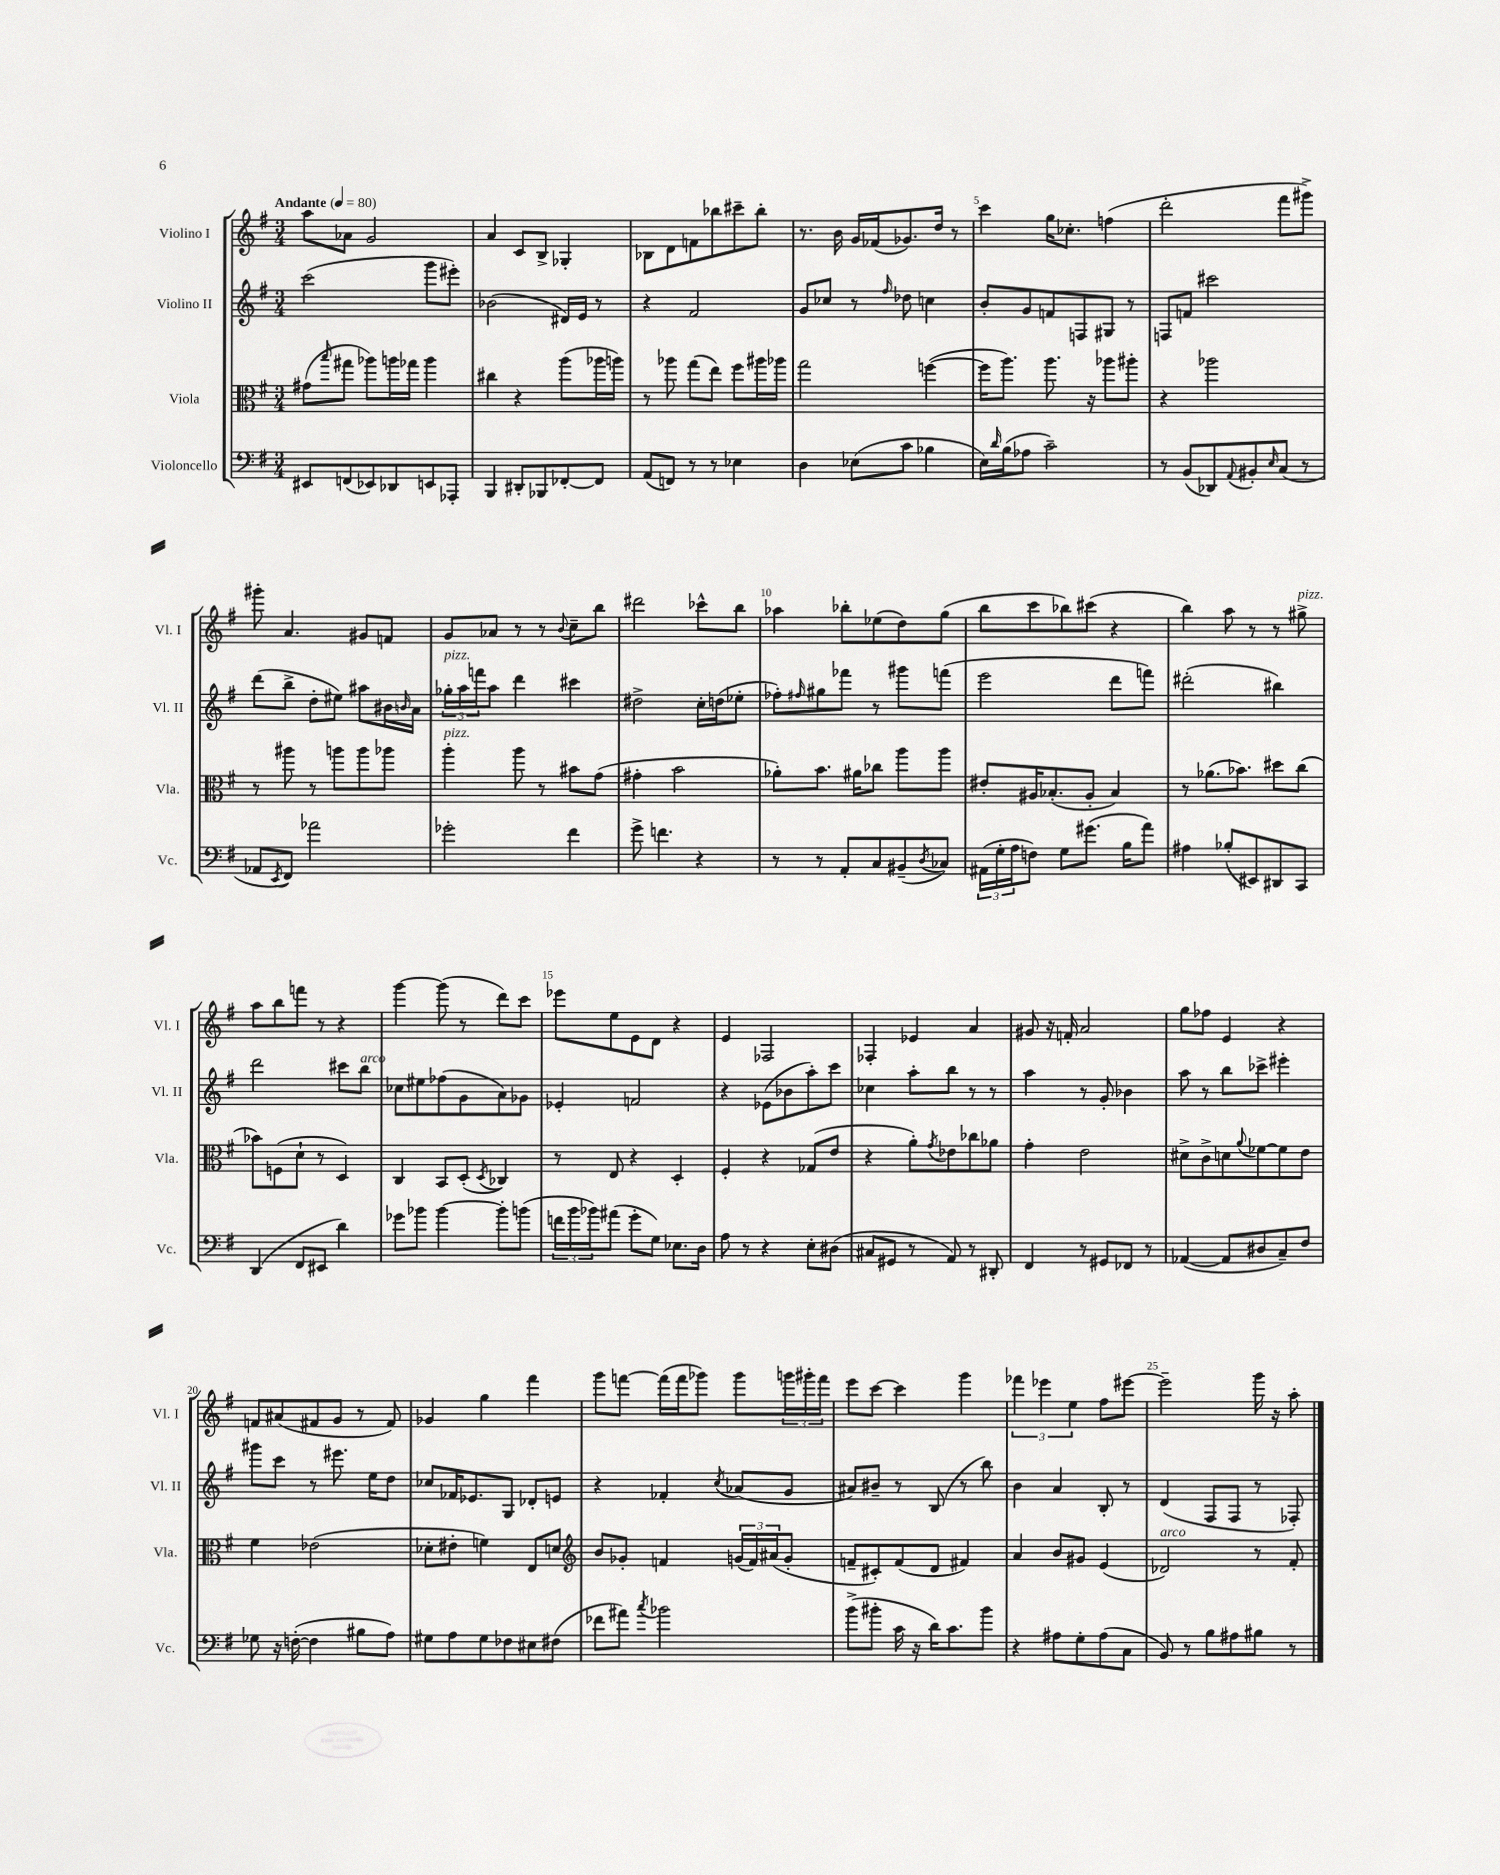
<<
\new StaffGroup <<
\new Staff = "s0" \with { instrumentName = "Violino I" shortInstrumentName = "Vl. I" } {
    \clef treble \key g \major \numericTimeSignature \time 3/4 \tempo "Andante" 4 = 80
    a''8 aes'8 g'2 |
    a'4 c'8 b8-> ges4-. |
    bes8 d'8 f'8 bes''8 cis'''8-- bes''8-. |
    r8. b'16 g'16 fes'16( ges'8.) d''16 r8 |
    c'''4 g''16 ces''8.-. f''4( |
    d'''2-. fis'''8 gis'''8->) |
    gis'''8-. a'4. gis'8 f'8 |
    g'8 aes'8 r8 r8 \appoggiatura { b'8 } c''8-- b''8 |
    dis'''2 ces'''8-^ b''8 |
    aes''4 bes''8-. ees''8( d''8) g''8( |
    b''8 c'''8 bes''8) cis'''8( r4 |
    b''4) a''8 r8 r8 gis''8->^\markup { \italic "pizz." } |
    a''8 b''8 f'''8 r8 r4 |
    g'''4~ g'''8( r8 d'''8) c'''8 |
    ees'''8 e''8 e'8 d'8 r4 |
    e'4 fes2 |
    fes4-. ees'4 a'4 |
    gis'8 r16 f'16-. a'2 |
    g''8 fes''8 e'4 r4 |
    f'8 ais'8( fis'8 g'8 r8 fis'8) |
    ges'4 g''4 fis'''4 |
    g'''8 f'''8~ f'''16( f'''16 ges'''8) ges'''8 \tuplet 3/2 { g'''16 gis'''16-. f'''16 } |
    e'''8 c'''8~ c'''4 g'''4 |
    \tuplet 3/2 { fes'''4 ees'''4 e''4 } fis''8 eis'''8~ |
    eis'''2-- g'''16 r16 a''8-. \bar "|." |
}
\new Staff = "s1" \with { instrumentName = "Violino II" shortInstrumentName = "Vl. II" } {
    \clef treble \key g \major \numericTimeSignature \time 3/4
    c'''2( g'''8 eis'''8-.) |
    bes'2( dis'16) e'16 r8 |
    r4 fis'2 |
    g'8 ces''8 r8 \grace { fis''16 } des''8 c''4 |
    b'8-. g'8 f'8 f8 gis8 r8 |
    f8 f'8 cis'''2 |
    d'''8( b''8-> d''8-. eis''8) ais''8 bis'16 \grace { b'16 } a'16 |
    \tuplet 3/2 { ges''16-.^\markup { \italic "pizz." } a''16 f'''16 } a''8 d'''4 cis'''4 |
    dis''2-> c''16-. d''16( ees''8-. |
    fes''8-.) \grace { fis''16 } gis''8 fes'''8 r8 gis'''8 f'''8( |
    e'''2 d'''8 f'''8) |
    dis'''2-.( bis''4) |
    d'''2 cis'''8 b''8^\markup { \italic "arco" } |
    ces''8 eis''8 fes''8( g'8 a'8) ges'8 |
    ees'4-. f'2 |
    r4 ees'8( bes'8 a''8-.) c'''8 |
    ces''4 a''8-. b''8 r8 r8 |
    a''4 r8 g'8-. bes'4 |
    a''8 r8 b''8 ces'''8-> eis'''4-. |
    gis'''8 c'''8 r8 eis'''8. e''16 d''8 |
    ces''8 fes'16 ees'8. g8 des'8-. e'8 |
    r4 fes'4-. \acciaccatura { c''8 } aes'8( g'8 |
    ais'8) bis'8-- r8 b8( r8 b''8) |
    b'4 a'4 b8-. r8 |
    d'4( fis8 fis8 r8 fes8-.) \bar "|." |
}
\new Staff = "s2" \with { instrumentName = "Viola" shortInstrumentName = "Vla." } {
    \clef alto \key g \major \numericTimeSignature \time 3/4
    gis'8( \grace { b''16 } gis''8 aes''8) a''16 ges''16 a''4 |
    cis''4 r4 a''8( aes''16 a''16) |
    r8 aes''8 g''8( e''8) fis''8 ais''16 aes''16 |
    g''2 f''4~( |
    f''16 a''8.) a''8. r16 aes''8 ais''8-. |
    r4 aes''2 |
    r8 ais''8 r8 a''8 a''8 aes''8 |
    a''4-.^\markup { \italic "pizz." } a''8 r8 bis'8 g'8( |
    gis'4-. b'2 |
    aes'8-.) b'8. ais'16 ces''8 a''8 a''8 |
    eis'8-. ais16 bes8.-.( ais8-. bes4) |
    r8 aes'8.( bes'8.) dis''8 c''8( |
    bes'8) f8( d'8-! r8 d4) |
    c4 b,8 d8-.( \acciaccatura { d8 } ces4) |
    r8 e8 r4 d4-. |
    fis4-. r4 ges8( e'8 |
    r4 a'8-.) \acciaccatura { g'8 } ees'8 ces''8 aes'8 |
    g'4-. e'2 |
    dis'8-> c'8-> d'8 \appoggiatura { a'8 } fes'8~ fes'8 e'8 |
    fis'4 ees'2( |
    des'8-. eis'8-. f'4) e8 d'8 |
    \clef treble b'8 ges'8-. f'4 \tuplet 3/2 { g'16( f'16) ais'16( } g'8-. |
    f'8-- cis'8-.) f'8( d'8 fis'4) |
    a'4 b'8 gis'8 e'4( |
    des'2^\markup { \italic "arco" }) r8 fis'8-. \bar "|." |
}
\new Staff = "s3" \with { instrumentName = "Violoncello" shortInstrumentName = "Vc." } {
    \clef bass \key g \major \numericTimeSignature \time 3/4
    eis,8 f,8( ees,8) des,8 e,8 aes,,8-. |
    b,,4 dis,8-. bes,,8 fes,8~-. fes,8 |
    a,8( f,8) r8 r8 ees4 |
    d4 ees8( c'8 bes4 |
    e16) \grace { d'16 } b16( aes8 c'2--) |
    r8 b,8( des,8) \appoggiatura { a,8 } bis,8-. \grace { e16 } c8( r8 |
    aes,8 \acciaccatura { e,8 } fis,8) aes'2 |
    ges'2-. fis'4 |
    g'8-> f'4. r4 |
    r8 r8 a,8-. c8 bis,8--( \acciaccatura { d8 } ces8) |
    \tuplet 3/2 { ais,16( g16-. a16 } f8) g8 gis'8.( b16 a'8) |
    ais4 bes8-.( eis,8) dis,8 c,8 |
    d,4( fis,8 eis,8 d'4) |
    ges'8 bes'8 bes'4~ bes'8-. b'8( |
    \tuplet 3/2 { f'16 b'16 bes'16) } ais'8( g'8-. g8) ees8. d16 |
    a8 r8 r4 e8-. dis8( |
    cis8 gis,8 r8 a,8) r8 dis,8-. |
    fis,4 r8 gis,8 fes,8 r8 |
    aes,4~( aes,8 dis8 c8--) fis8 |
    ges8 r16 f16~-.( f4 bis8 a8) |
    gis8 a8 gis8 fes8 eis8 fis8( |
    fes'8 ais'8) \acciaccatura { c''8 } bes'2 |
    b'8->( bis'8-. c'16 r16 d'16) c'8. bis'8 |
    r4 ais8 g8-. ais8( c8 |
    b,8) r8 b8 ais8 bis8 r8 \bar "|." |
}
>>
>>
\layout { \context { \Score \override BarNumber.break-visibility = ##(#f #t #t) barNumberVisibility = #(every-nth-bar-number-visible 5) } }
